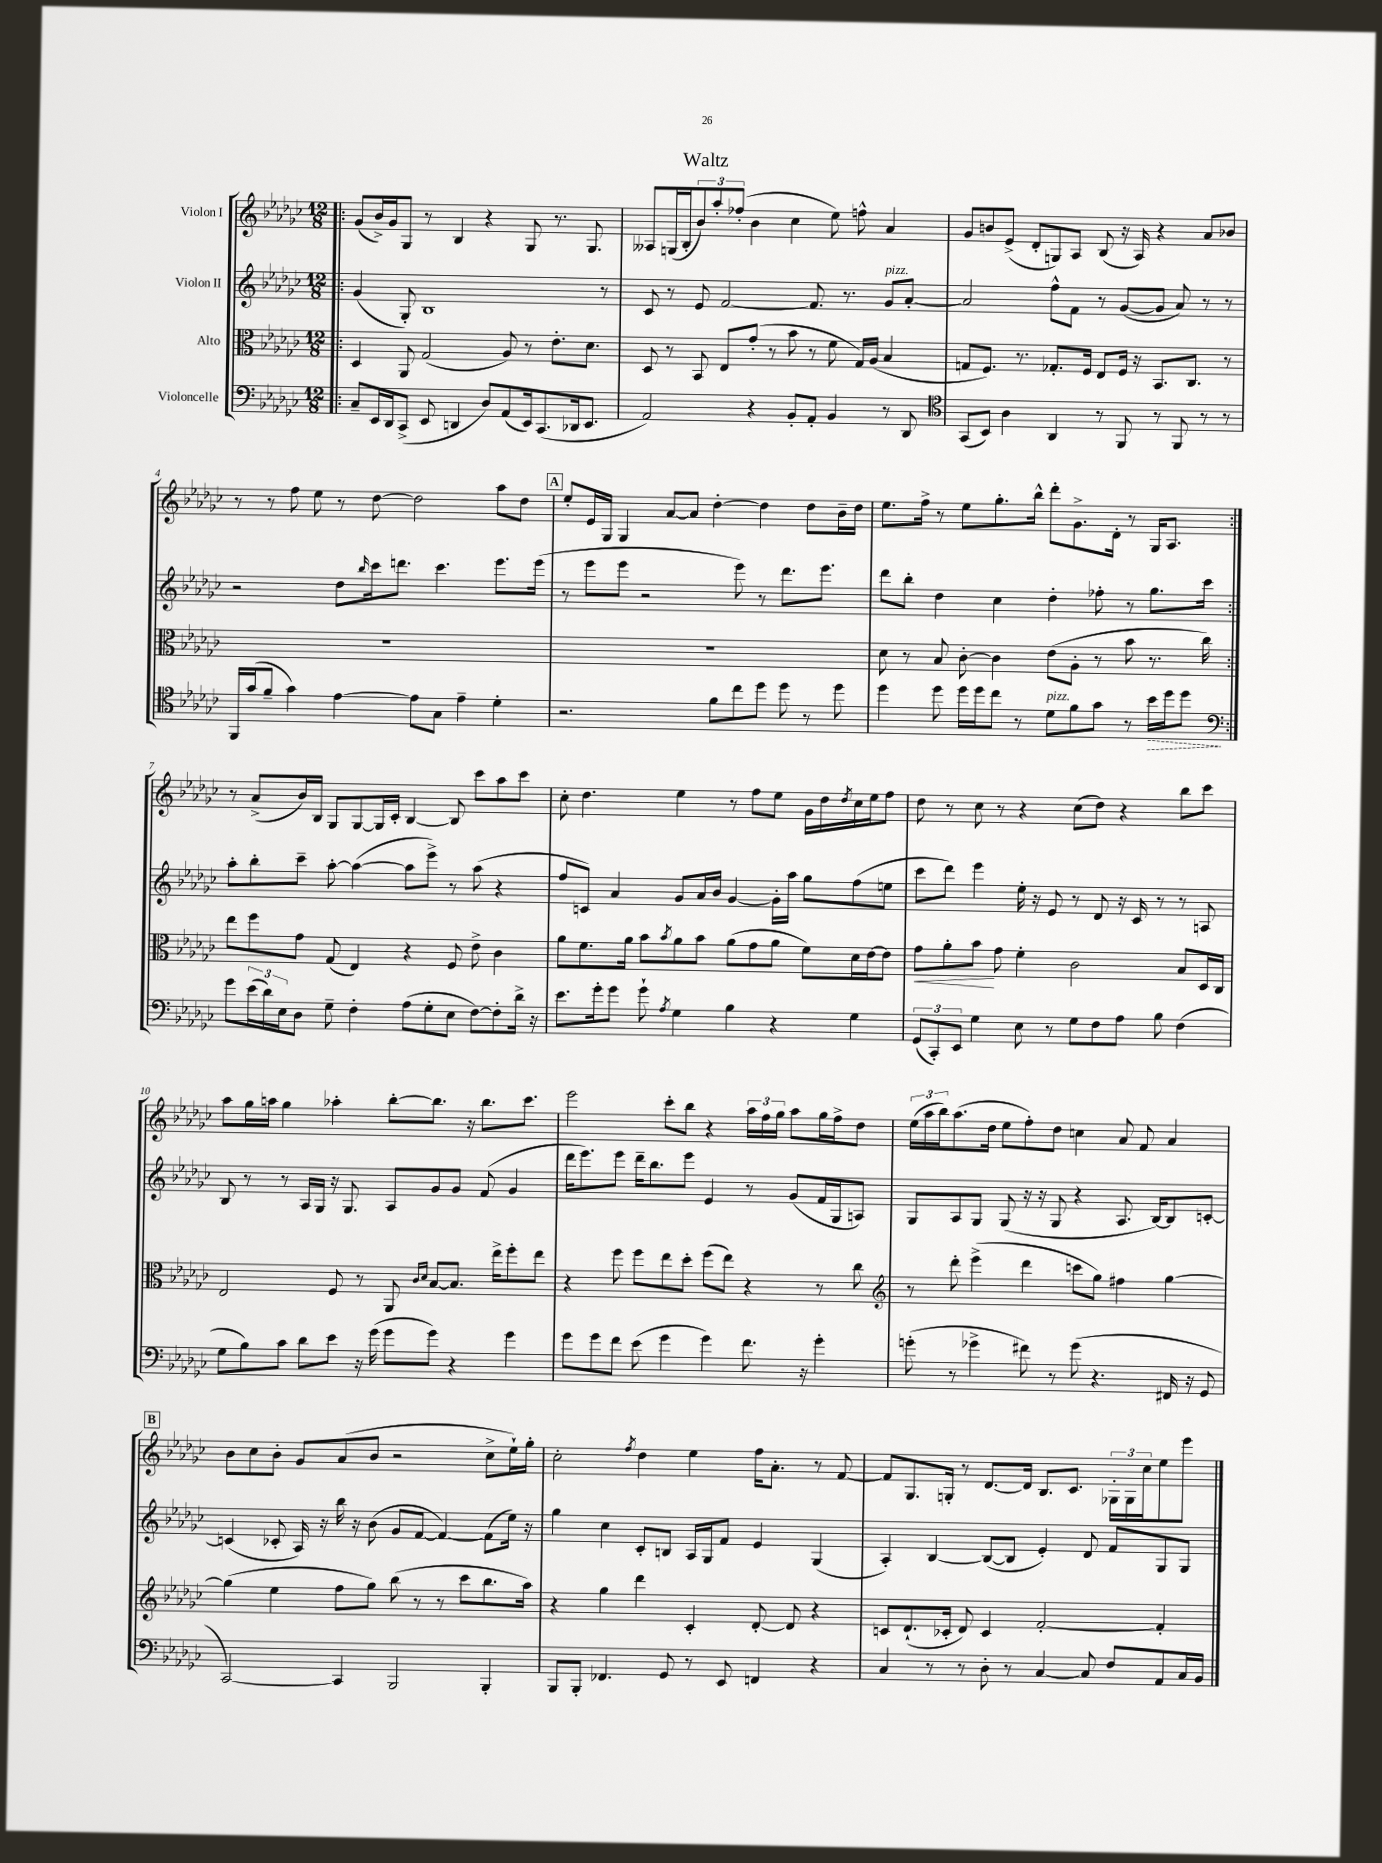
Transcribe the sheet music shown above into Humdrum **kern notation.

**kern	**kern	**kern	**kern
*staff4	*staff3	*staff2	*staff1
*clefF4	*clefC3	*clefG2	*clefG2
*k[b-e-a-d-g-c-]	*k[b-e-a-d-g-c-]	*k[b-e-a-d-g-c-]	*k[b-e-a-d-g-c-]
*M12/8	*M12/8	*M12/8	*M12/8
=!|:	=!|:	=!|:	=!|:
8C-~	4D-	(4g-	(8g-
16EE-	.	.	16b-^)
16DD-	.	.	16g-
(8CC-^	8AA-	8G-')	8G-
8EE-	(2G-	1B-	8r
4DD	.	.	4B-
8D-)	.	.	4r
(8AA-	8A-)	.	.
16EE-)	8r	.	8G-
(8.CC-	.	.	.
.	8.e-'	.	8.r
16DD-	.	.	.
8.EE-	8.d-	.	8.G-
.	.	8r	.
=	=	=	=
2AA-)	8D-	8c-	8A--
.	8r	8r	(16G
.	.	.	16B-'
.	8BB-	8e-	12b-)
.	.	.	12aa-'
.	8E-	[2f	.
.	.	.	(12ff-'
4r	(8g-'	.	4b-
.	8r	.	.
8BB-'	8b-	.	4cc-
8AA-'	8r	8.f]	.
4BB-	8f	.	8ee-)
.	.	8.r	.
.	16G-)	.	8ff^^
.	(16A-	.	.
8r	4B-	8g-	4a-
8DD-	.	[8a-'	.
=	=	=	=
*clefC4	*	*	*
(8GG-	8G	2a-]	8g-
8BB-)	8.F)	.	8b
4A-	.	.	(8e-^
.	8.r	.	.
.	.	.	8d-'
4AA-	8.G-'	8ff^^	8G)
.	.	8f	8A-
.	16F	.	.
8r	8E-	8r	(8B-
8FF	16F	([8g-	16r
.	16r	.	16A-)
8r	8.BB-	8g-]	4r
8FF	.	8a-)	.
.	8.C-	.	.
8r	.	8r	8a-
8r	8r	8r	8b-
=	=	=	=
16FF	1.r	2r	8r
(16g-	.	.	.
8f~	.	.	8r
4g-)	.	.	8ff
.	.	.	8ee-
[4e-	.	8dd-	8r
.	.	16qqbb-	.
.	.	16ccc-	[8dd-
.	.	8.ddd	.
8e-]	.	.	2dd-]
8G-	.	4.ccc-	.
4e-~	.	.	.
4d-'	.	8.eee-	8aa-
.	.	.	8dd-
.	.	(16eee-	.
=	=	=	=
2.r	1.r	8r	8ee-'
.	.	8eee-	16e-
.	.	.	16G-
.	.	8eee-	4G-
.	.	2r	.
.	.	.	[8a-
.	.	.	8a-]
8f	.	.	[4dd-'
8cc-	.	8eee-)	.
8dd-	.	8r	4dd-]
8dd-	.	8.ddd-	.
8r	.	.	8dd-
.	.	8.eee-	.
8dd-	.	.	16b-~
.	.	.	16dd-
=	=	=	=
4dd-	8d-	8ddd-	8.ee-
.	8r	8bb-'	.
.	.	.	16ff^
8dd-	8B-	4dd-	8r
16dd-	[8c-'	.	8ee-
16dd-	.	.	.
8cc-	4c-]	4cc-	8.gg-'
8r	.	.	.
.	.	.	16bb-^^
8d-	(8e-	4dd-'	8ddd-'
8f	8A-'	.	8.g-^
8g-	8r	8ff-'	.
.	.	.	16d-'
8r	8b-	8r	8r
16b-	8.r	8.gg-	16G-
16dd-	.	.	8.A-
8dd-	.	.	.
.	16cc-)	16ccc-	.
=:|!	=:|!	=:|!	=:|!
*clefF4	*	*	*
8g-	8ee-	8aa-'	8r
(24e-	8ff	8bb-'	(8a-^
24d-)	.	.	.
24E-	.	.	.
8D-	8g-	8ccc-~	16b-)
.	.	.	16B-
8G-~	(8G-	[8aa-'	8G-
4F'	4E-)	(4aa-_	[8G-
.	.	.	16G-]
.	.	.	16c-'
(8A-	4r	8aa-]	[4B-
8G-'	.	8eee-^)	.
8E-	8F	8r	8B-]
[8F)	8e-^	(8aa-	8ccc-
8F']	4c-	4r	8aa-
16d-^	.	.	8ccc-
16r	.	.	.
=	=	=	=
8.e-	8a-	8ff	8cc-'
.	8.f	8c)	4.dd-
16g-'	.	.	.
8g-	.	4a-	.
.	16a-	.	.
8g-`	8b-	.	.
8qA-	8qb-	.	.
4G-	8a-	8g-	4ee-
.	8b-	16a-	.
.	.	16b-	.
4B-	(8a-	[4g-	8r
.	8g-	.	8ff
4r	8a-	16g-']	8ee-
.	.	16aa-	.
.	8f)	8gg-	16g-
.	.	.	16dd-
.	.	.	8qdd-
4G-	16d-	(8ff	16cc-
.	[16e-	.	16ee-
.	8e-]	8ee	8ff
=	=	=	=
(12GG-	8g-	8ccc-	8dd-
12CC-')	.	.	.
.	8a-'	8ddd-)	8r
12EE-	.	.	.
4G-	8b-	4eee-	8cc-
.	8g-	.	8r
8E-	4f'	16ee-'	4r
.	.	16r	.
8r	.	8e-	.
8G-	2c-	8r	(8cc-
8F	.	8d-	8dd-)
8A-	.	16r	4r
.	.	16c-	.
8B-	.	8r	.
(4F	8B-	8r	8bb-
.	16D-	8A	8ccc-
.	16C-	.	.
=	=	=	=
8G-	2E-	8B-	8aa-
8B-)	.	8r	16gg-
.	.	.	16aa
8c-	.	8r	4gg-
8d-	.	16A-	.
.	.	16G-	.
8e-	8F	16r	4aa-'
.	.	8.G-	.
16r	8r	.	.
(16g-	.	.	.
8g-	8AA-	8A-	[8bb-'
.	16qqc-	.	.
.	16qqd-	.	.
8g-)	[8B-	8g-	8.bb-]
4r	8.B-]	8g-	.
.	.	.	16r
.	.	(8f	8.bb-
.	16ee-^	.	.
4g-	8ff'	4g-	.
.	.	.	8.ccc-
.	8ee-	.	.
=	=	=	=
8g-	4r	16ddd-	2eee-
.	.	8.eee-)	.
8g-	.	.	.
8f	8ff	8eee-	.
(8e-	8ff	16ddd-~	.
.	.	8.bb-	.
4g-	8ee-	.	8ccc-'
.	8dd-'	8eee-	8bb-
4g-)	(8ff	4e-	4r
.	8ee-)	.	.
8.f	4r	8r	24aa-
.	.	.	24ff
.	.	.	24gg-
.	.	(8g-	8aa-
16r	.	.	.
4g-'	8r	16f	16gg-
.	.	16G-	16ff^
.	8cc-	8A)	8dd-
=	=	=	=
*	*clefG2	*	*
(8g'	8r	8G-	(24ee-
.	.	.	24aa-
.	.	.	24bb-)
8r	8ddd-'	8A-	(8.aa-
4g-^	(4eee-^	8G-	.
.	.	.	16dd-
.	.	(8G-	8ee-
8f#)	4ddd-	16r	8ff')
.	.	16r	.
8r	.	8G-	8dd-
(8g-	8ccc	4r	4cc
4.r	8gg-)	.	.
.	4ff#	8.A-	8a-
.	.	.	8f
.	.	[16B-)	.
16FF#	[4gg-	8B-]	4a-
16r	.	.	.
8GG-	.	[8c'	.
=	=	=	=
[2CC-)	(4gg-]	(4c]	8b-
.	.	.	8cc-
.	4ee-	8c-'	8b-'
.	.	16A-)	8g-
.	.	16r	.
4CC-]	8ff	16bb-	(8a-
.	.	16r	.
.	8gg-)	(8b-	8b-
2BBB-	(8bb-	8g-	2r
.	8r	[8f	.
.	8r	4f_)	.
.	8ccc-	.	.
4BBB-'	8.bb-	(8f]	8cc-^
.	.	16ee-)	16ee-`)
.	16aa-)	16r	16gg-'
=	=	=	=
8BBB-	4r	4gg-	2cc-'
8BBB-'	.	.	.
4.FF-	4gg-	4cc-	.
.	.	.	8qff
.	4ddd-	8c-'	4dd-
8GG-	.	8B	.
8r	4c-'	16A-	4ee-
.	.	16G-	.
8EE-	.	8f	.
4FF	[8d-'	4e-	16ff
.	.	.	8.a-'
.	8d-]	.	.
4r	4r	(4G-	8r
.	.	.	[8f
=	=	=	=
4C-	8c	4A-')	8f]
.	(8.d-`	.	8.G-
8r	.	[4B-	.
.	16c-'	.	16G'
8r	8d-)	.	8r
8D-'	4c-	(8B-_	[8.d-
8r	.	8B-]	.
.	.	.	16d-]
[4C-	[2f'	4e-')	8.B-
.	.	.	8.c-
8C-]	.	8d-	.
8F	.	8f	24G-'
.	.	.	24G-
.	.	.	24cc-
8AA-	4f']	8G-	8ee-
16C-	.	8G-	8eee-
16BB-	.	.	.
==	==	==	==
*-	*-	*-	*-
